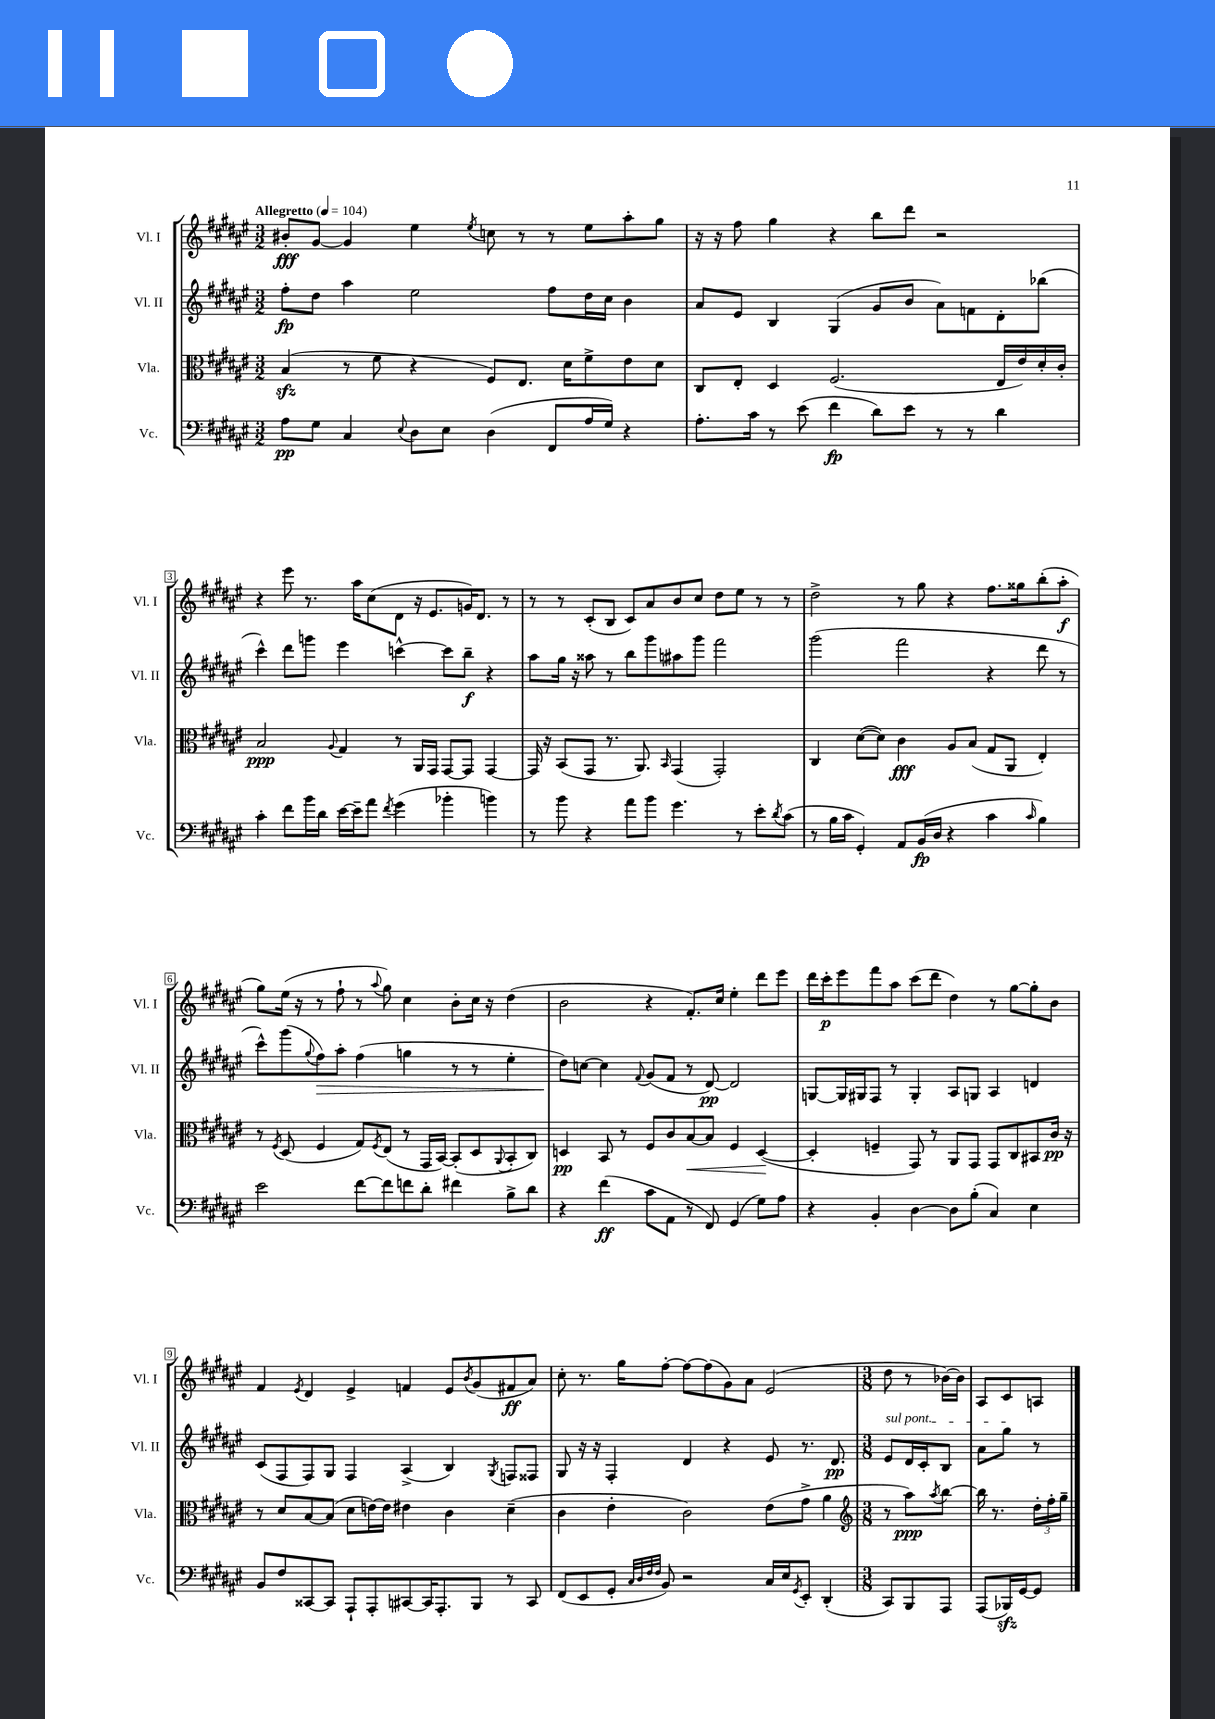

**kern	**kern	**kern	**kern
*staff4	*staff3	*staff2	*staff1
*clefF4	*clefC3	*clefG2	*clefG2
*k[f#c#g#d#a#e#]	*k[f#c#g#d#a#e#]	*k[f#c#g#d#a#e#]	*k[f#c#g#d#a#e#]
*M3/2	*M3/2	*M3/2	*M3/2
*MM104	*MM104	*MM104	*MM104
8A#\L	(4B/	8ff#'\L	8b#'/L
8G#\J	.	8dd#\J	[8g#/J
4C#/	8r	4aa#\	4g#/]
.	8f#\	.	.
8qqE#/	.	.	.
8D#\L	4r	2ee#\	4ee#\
8E#\J	.	.	.
.	.	.	8qee#/
(4D#\	8F#/L)	.	8cc\
.	8.E#/J	.	8r
8FF#/L	.	8ff#\L	8r
.	16d#\LK	.	.
16A#/L	8f#^\	16dd#\L	8ee#\L
16G#/JJ)	.	16cc#\JJ	.
4r	8e#\	4b\	8aa#'\
.	8d#\J	.	8gg#\J
=	=	=	=
8.A#'\L	8C#/L	8a#/L	16r
.	.	.	16r
.	8E#'/J	8e#/J	8ff#\
16c#\Jk	.	.	.
8r	4D#/	4B/	4gg#\
(8e#\	.	.	.
4f#\	(2.F#/	(4G#/	4r
8d#\L)	.	8g#/L	8bb\L
8e#\J	.	8b/J	8ddd#\J
8r	.	8a#\L)	2r
8r	.	8f\	.
4d#\	16E#/LL	8d#'\	.
.	16e#/)	.	.
.	16d#'/	(8bb-\J	.
.	16c#'/JJ	.	.
=	=	=	=
4c#'\	2B/	4ccc#^^\)	4r
8f#\L	.	8ddd#\L	8eee#\
16b\L	.	8ggg\J	8.r
16d#\JJ	.	.	.
.	8qqA#/	.	.
[16e#\LL	4G#/	4eee#\	.
16e#~\]J	.	.	16aa#\LK
8a#\J	.	.	(8cc#\
8qf#/	.	.	.
(4g#\	8r	[4ccc^^\	8d#\J
.	16AA#/LL	.	16r
.	16GG#/JJ	.	8.e#/L
4b-'\	[8GG#/L	8ccc\]L	.
.	8GG#/]J	8bb~\J	16g/K)
.	.	.	8.d#/J
4b\)	[4GG#/	4r	.
.	.	.	8r
=	=	=	=
8r	16GG#/]	8aa#\L	8r
.	16r	.	.
8b\	(8BB/L	16gg#\Jk	8r
.	.	16r	.
4r	8GG#/J	8aa##\	(8c#'/L
.	8.r	8r	8B/J
8a#\L	.	8bb\L	8c#/L)
.	8.AA#/)	.	.
8b\J	.	8ggg#\	8a#/
.	16qqBB/	.	.
4.g#\	(4GG#/	8aa#\	8b/
.	.	8ggg#\J	8cc#/J
.	2GG#'/)	2fff#\	8dd#\L
8r	.	.	8ee#\J
8e#'\L	.	.	8r
8qd#/	.	.	.
(8c#\J	.	.	8r
=	=	=	=
8r	4C#/	(2ggg#\	2dd#^\
16B\LL	.	.	.
16c#\JJ	.	.	.
4GG#'/)	([8d#\L	.	.
.	8d#\]J)	.	.
8AA#/L	4c#\	2fff#\	8r
(16BB/L	.	.	8gg#\
16D#/JJ	.	.	.
4r	8A#/L	.	4r
.	(8B/J	.	.
4c#\	8G#/L	4r	8.ff#\L
.	8AA#/J	.	.
.	.	.	16gg##\k
16qqc#/	.	.	.
4B\)	4E#'/)	8ddd#\	(8bb'\
.	.	8r	8aa#'\J
=	=	=	=
2e#\	8r	8ccc#^^\L)	8gg#\L)
.	8qF#/	.	.
.	(8D#/	(8ggg#\	(16ee#\Jk
.	.	.	16r
.	.	8qqgg#/	.
.	4F#/	8ff#\)	8r
.	.	8aa#'\J	8ff#`\
[8f#\L	8G#/L)	(4ff#\	8r
.	8qF#/	.	8qqaa#/
8f#\]	(8E#/J	.	8gg#\)
8f\	8r	4gg\	4cc#\
8d#'\J	16GG#/LL	.	.
.	[16BB/JJ)	.	.
4f#\	(8BB'/]L	8r	8b'\L
.	8D#/	8r	16cc#\Jk
.	.	.	16r
.	8qqAA#/	.	.
8B^\L	8BB'/	4ee#'\	(4dd#\
8d#\J	8C#/J)	.	.
=	=	=	=
4r	4D/	8dd#\L)	2b\
.	.	[8cc\J	.
(4f#\	8BB/	4cc\]	.
.	8r	.	.
.	.	8qqf#/	.
8c#\L	8F#/L	(8g#/L	4r
8AA#\J	8c#/	8f#/J	.
8r	[8B/	8r	8.f#'/L)
8FF#/)	8B/]J	[8d#/)	.
.	.	.	16cc#/Jk
(4GG#/	4F#/	2d#/]	4ee#'\
8G#\L)	([4D/	.	8ddd#\L
8A#\J	.	.	8eee#\J
=	=	=	=
4r	4D'/]	[8G/L	16ddd#\LL
.	.	.	16ccc#'\J
.	.	16G/]L	8eee#\
.	.	16G#/J	.
4BB'/	4F~/	8F#/J	8fff#\
.	.	8r	8aa#\J
[4D#\	8GG#/)	4G#'/	(8ccc#\L
.	8r	.	8ddd#\J
8D#\]L	8AA#/L	8A#/L	4dd#\)
(8B'\J	8GG#/J	8G/J	.
4C#/)	8GG#/L	4A#/	8r
.	8C#/	.	[8gg#\L
4E#\	8BB#/	4d/	8gg#'\]
.	16c#/Jk	.	8b\J
.	16r	.	.
=	=	=	=
8BB/L	8r	(8c#/L	4f#/
8F#/	8d#/L	8F#/	.
.	.	.	8qe#/
[8CC##/	[8B/	8F#/)	4d#/
8CC##/]J	(8B/]J	8G#/J	.
8AAA#`/L	8d#\L	4F#/	4e#^/
8AAA#'/	[16e\L)	.	.
.	16e\]JJ	.	.
[8CC#/	4e#\	(4A#^/	4f/
16CC#/]K	.	.	.
8.AAA#'/	.	.	.
.	4c#\	4B/)	8e#/L
.	.	.	8qb/
8BBB/J	.	.	(8g#/
.	.	8qG#/	.
8r	(4d#~\	8F/L	8f#/
8CC#/	.	8F##/J	8a#/J)
=	=	=	=
(8FF#/L	4c#\	8G#/	8cc#'\
8EE#/	.	16r	8.r
.	.	16r	.
8GG#'/J	4e#'\	4F#'/	.
.	.	.	16gg#\LK
32qqC#/LLL	.	.	.
32qqD#/	.	.	.
32qqF#/	.	.	.
32qqF#/JJJ	.	.	.
8BB/)	.	.	[8ff#'\J
2r	2c#\)	4d#/	8ff#\_L
.	.	.	(8ff#\]
.	.	4r	8g#\)
.	.	.	8a#\J
16C#/LL	(8e#\L	8e#/	(2e#/
16E#/J	.	.	.
8qGG#/	.	.	.
8EE#'/J	8g#^\J	8.r	.
(4DD#'/	4a#\	.	.
.	.	8.d#/	.
=	=	=	=
*	*clefG2	*	*
*M3/8	*M3/8	*M3/8	*M3/8
8CC#/L)	8r	8e#/L	8dd#\
8BBB/	8aa#\L)	16d#/L	8r
.	.	16c#'/J	.
.	8qaa#/	.	.
8AAA#/J	[8bb\J	8B/J	[16b-\LL)
.	.	.	16b-\]JJ
=	=	=	=
(8AAA#/L	16bb\]	8a#\L	8A#/L
.	8.r	.	.
16BBB-/L)	.	8gg#\J	8c#/
[16GG#/J	.	.	.
8GG#/]J	24dd#'\LL	8r	8A/J
.	24ff#'\	.	.
.	24gg#~\JJ	.	.
==	==	==	==
*-	*-	*-	*-
